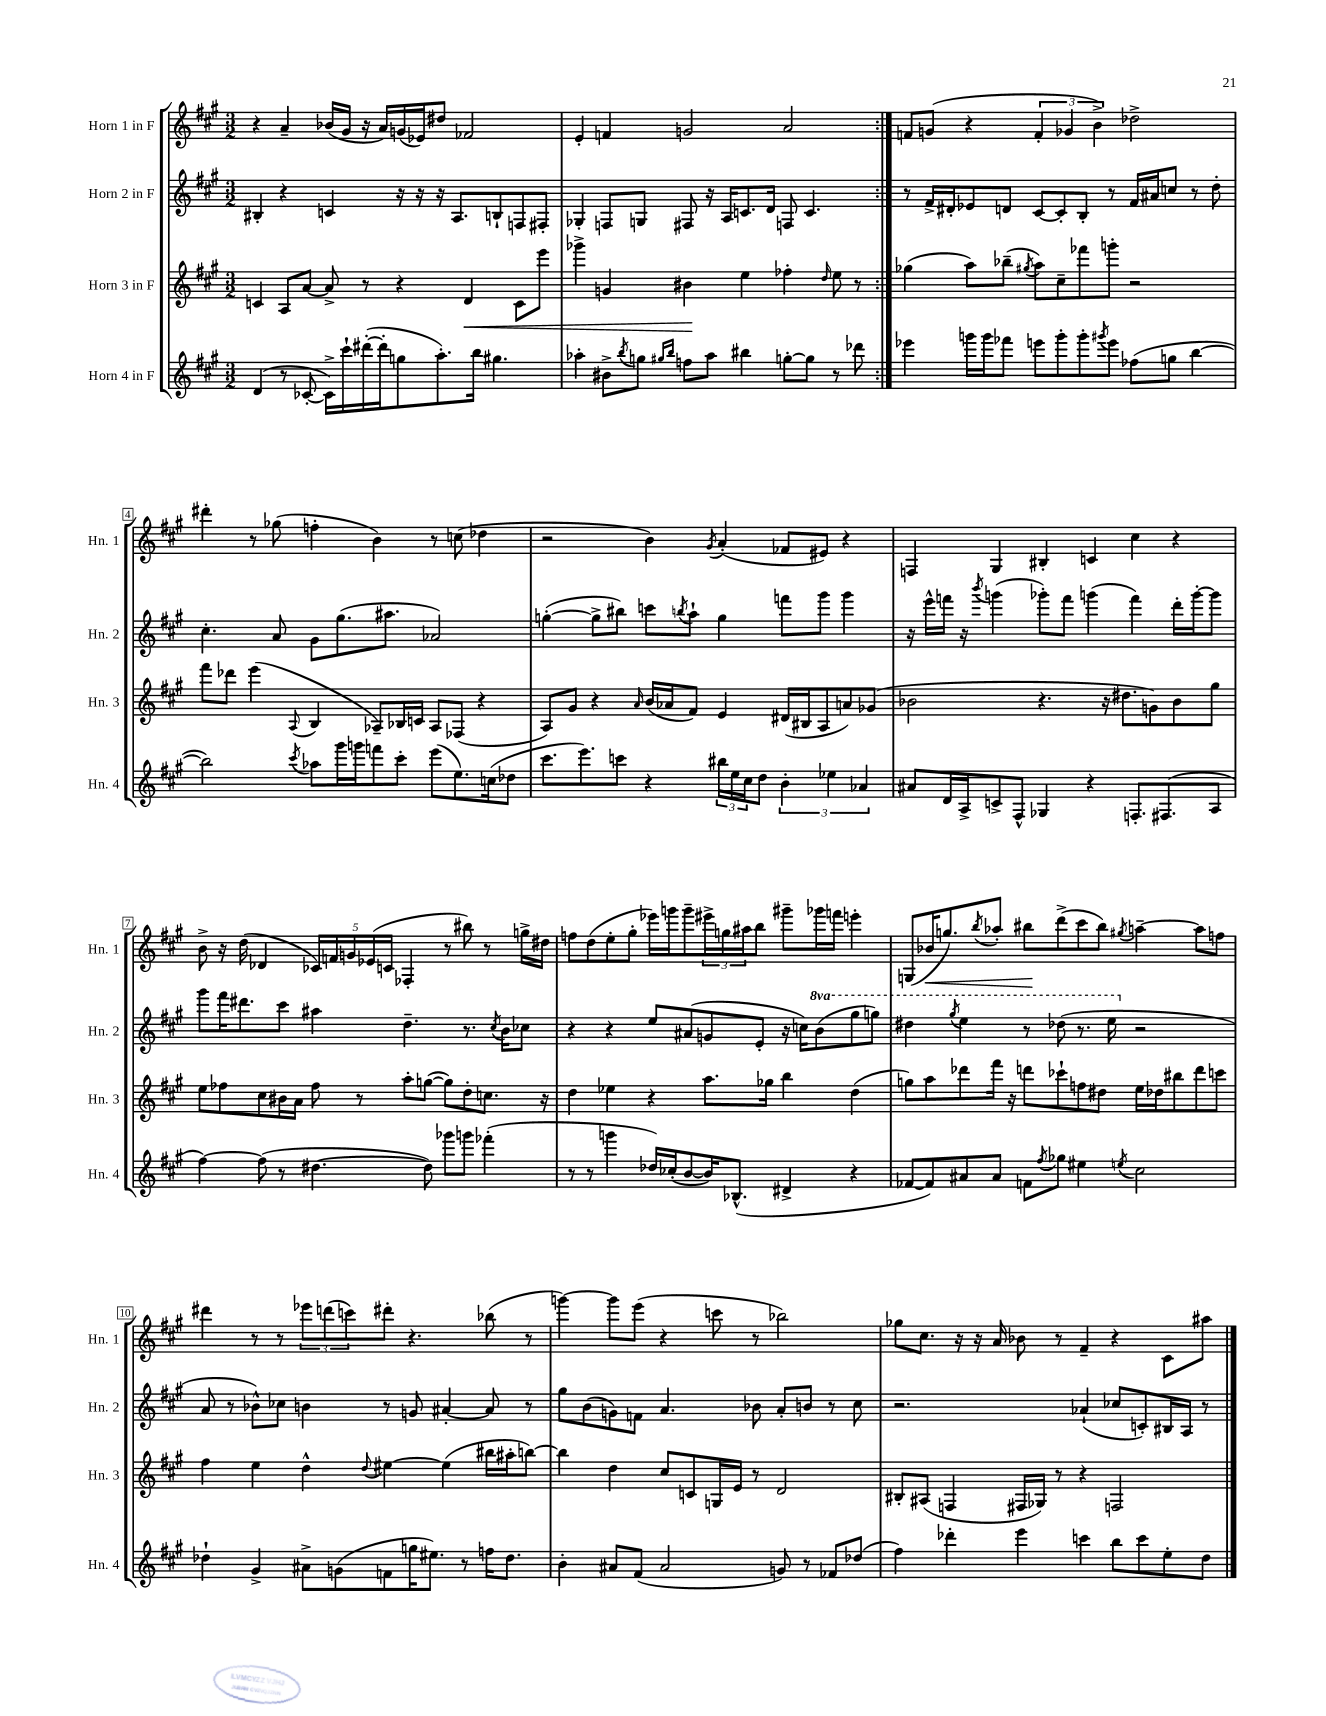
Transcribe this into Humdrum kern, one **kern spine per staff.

**kern	**kern	**dynam	**kern	**kern	**dynam
*part4	*part3	*part3	*part2	*part1	*part1
*staff4	*staff3	*staff3	*staff2	*staff1	*staff1
*I"Horn 4 in F	*I"Horn 3 in F	*	*I"Horn 2 in F	*I"Horn 1 in F	*
*I'Hn. 4	*I'Hn. 3	*	*I'Hn. 2	*I'Hn. 1	*
*clefG2	*clefG2	*	*clefG2	*clefG2	*
*k[f#c#g#]	*k[f#c#g#]	*	*k[f#c#g#]	*k[f#c#g#]	*
*M3/2	*M3/2	*	*M3/2	*M3/2	*
=1	=1	=1	=1	=1	=1
(4d/	4cn/	.	4B#X'/	4r	.
8r	8A/L	.	4r	4a~/	.
[8c-X'/	[8a/J	.	.	.	.
16c-^\LL])	8a^/]	.	4cn/	(16b-X/LL	.
16ccc#`\	.	.	.	16g#/JJ	.
([16ddd#X'\	8r	.	.	16r	.
16ddd#'\J]	.	.	.	16a/LL)	.
8ggn\	4r	.	16r	(16gn/	.
.	.	.	16r	16e-X/J)	.
8.aa'\)	.	.	16r	8dd#X/J	.
.	.	.	8.A/L	.	.
!	!	!LO:HP:b	!	!	!
.	4d/	<	.	2f-X/	.
16bb\Jk	.	.	.	.	.
4.gg#X\	.	.	8Bn`/	.	.
.	8c\L	.	8Fn/	.	.
.	8eee\J	.	8F#X'/J	.	.
=2	=2	=2	=2	=2	=2
4aa-X'\	4ggg-X^\	.	4G-X'/	4e'/	.
8b#X^\L	4gn/	.	8Fn/L	4fn/	.
8qbb/	.	.	.	.	.
8ggn\J	.	.	8Gn/J	.	.
16qqgg#X/LL	.	.	.	.	.
16qqbb/JJ	.	.	.	.	.
8ffn\L	4b#X\	.	8F#X/	2gn/	.
8aa-\J	.	.	16r	.	.
.	.	.	16A/KL	.	.
4bb#X\	4ee\	[	8.cn/	.	.
.	.	.	16d/Jk	.	.
[8ggn'\L	4ff-X'\	.	8Fn/	2a/	.
8gg\J]	.	.	4.c/	.	.
.	16qqdd/	.	.	.	.
8r	8ee\	.	.	.	.
8ddd-X\	8r	.	.	.	.
=3:|!	=3:|!	=3:|!	=3:|!	=3:|!	=3:|!
4eee-X\	(4gg-X\	.	8r	8fn/L	.
.	.	.	16f#^/LL	(8gn/J	.
.	.	.	16d#X'/J	.	.
16gggn\LL	8aa\L)	.	8e-X/	4r	.
16ggg\J	.	.	.	.	.
8fff-X\J	(8bb-X~\J	.	8dn/J	.	.
.	8qgg#X/	.	.	.	.
8eeen\L	8aa\L)	.	[8c#/L	6f'/	.
8ggg'\	8cc#~\	.	8c#'/]	.	.
.	.	.	.	6g-X/	.
8ggg'\	8fff-X\	.	8B'/J	.	.
.	.	.	.	6b^\)	.
8qggg#X/	.	.	.	.	.
8eee\J	8gggn'\J	.	8r	.	.
(8ff-X\L	2r	.	16f#/LL	2dd-X^\	.
.	.	.	16a#X/J	.	.
8ggn\J	.	.	8ccn/J	.	.
[4bb\	.	.	8r	.	.
.	.	.	8dd'\	.	.
!!LO:LB:g=z
=4	=4	=4	=4	=4	=4
2bb\])	8fff#\L	.	4.cc#'\	4ddd#X'\	.
.	8ddd-X\J	.	.	.	.
.	(4eee\	.	.	8r	.
.	.	.	8a/	(8gg-X\	.
8qccc#/	8qqA/	.	.	.	.
8aa-X\L	4B/	.	8g#\L	4ffn'\	.
16ggg#\L	.	.	(8.gg#\	.	.
16gggn\J	.	.	.	.	.
8fffn\	8A-X~/L)	.	.	4b\)	.
.	.	.	8.aa#X\J	.	.
8ccc#'\J	16B-X/L	.	.	.	.
.	16cn/JJ	.	.	.	.
(8eee\L	8A-/L	.	2a-X/)	8r	.
8.ee\)	(8F-X/J	.	.	(8ccn\	.
.	4r	.	.	4dd-X\	.
(16ccn\k	.	.	.	.	.
8dd-X\J	.	.	.	.	.
=5	=5	=5	=5	=5	=5
8.ccc#\L	8A/L)	.	([4ggn'\	2r	.
.	8g#/J	.	.	.	.
8.eee\)	.	.	.	.	.
.	4r	.	8gg^\L]	.	.
8cccn\J	.	.	8bb#X\J)	.	.
.	16qqa/	.	.	.	.
4r	(16b/LL	.	8cccn\L	4b\)	.
.	16a-X/J	.	.	.	.
.	.	.	8qbbn/	.	.
.	8f#/J)	.	8aa`\J	.	.
.	.	.	.	8qg#/	.
24bb#X\LL	4e/	.	4gg\	(4a'/	.
24ee\	.	.	.	.	.
24cc#\J	.	.	.	.	.
8dd\J	.	.	.	.	.
6b'\	(16d#X/LL	.	8fffn\L	8f-X/L	.
.	16B#X/J	.	.	.	.
.	8A/	.	8ggg#\J	8e#X/J)	.
6ee-X\	.	.	.	.	.
.	8an/)	.	4ggg#\	4r	.
6a-X/	.	.	.	.	.
.	(8g-X/J	.	.	.	.
=6	=6	=6	=6	=6	=6
8a#X/L	2b-X\	.	16r	4Fn/	.
.	.	.	16eee^^\LL	.	.
16d/L	.	.	16fffn\JJ	.	.
16A^/J	.	.	16r	.	.
.	.	.	8qbbb/	.	.
8cn^/	.	.	(4gggn\	4G#/	.
8F#^^/J	.	.	.	.	.
4G-X/	4.r	.	8ggg-X'\L)	4B#X'/	.
.	.	.	8fff\J	.	.
4r	.	.	(4gggn\	4cn/	.
.	16r	.	.	.	.
.	8.dd#X\L	.	.	.	.
8.Fn'/L	.	.	4fff\)	4cc#\	.
.	8gn\)	.	.	.	.
(8.F#X/	.	.	.	.	.
.	8b-\	.	16ddd'\LL	4r	.
.	.	.	[16ggg'\J	.	.
8A/J	8gg#\J	.	8ggg\J]	.	.
!!LO:LB:g=z
=7	=7	=7	=7	=7	=7
[4ff#\)	8ee\L	.	8ggg#\L	8b^\	.
.	8ff-X\	.	16fff#\K	16r	.
.	.	.	8.ddd#X\	(16dd\	.
(8ff#\]	8cc#\	.	.	4d-X/	.
8r	16b#X\L	.	8ccc#\J	.	.
.	16a\JJ	.	.	.	.
[4.dd#X\	8ff-\	.	4aa#X\	20c-X/LL)	.
.	.	.	.	20fn/	.
.	.	.	.	20gn/	.
.	8r	.	.	.	.
.	.	.	.	(20e-X/	.
.	.	.	.	20cn/JJ	.
.	8aa'\L	.	4.dd~\	4F-X'/	.
8dd#\])	([8ggn\J	.	.	.	.
8ggg-X\L	8gg\L])	.	.	8r	.
8gggn\J	8dd'\	.	8.r	8bb#X\)	.
(4fff-X'\	8.ccn\J	.	.	8r	.
.	.	.	8qcc#/	.	.
.	.	.	16b\KL	.	.
.	.	.	8cc-X\J	16ggn^\LL	.
.	16r	.	.	16dd#X\JJ	.
=8	=8	=8	=8	=8	=8
8r	4dd\	.	4r	8ffn\L	.
8r	.	.	.	(8dd\	.
4gggn\	4ee-X\	.	4r	8ee'\	.
.	.	.	.	8gg#'\J	.
16dd-X/LL)	4r	.	8ee/L	16eee-X\LL)	.
(16cc-X'/J	.	.	.	16gggn\J	.
[8b/	.	.	(8a#X/	8ggg~\	.
16b/K])	8.aa\L	.	8gn/	24eee#X^\L	.
.	.	.	.	24ggn\	.
(8.B-X^^/J	.	.	.	.	.
.	.	.	.	24aa#X\J	.
.	.	.	8e'/J	8bb\J	.
.	16gg-X\Jk	.	.	.	.
4d#X^/	4bb\	.	16r	8ggg#X~\L	.
.	.	.	16ccn\KL)	.	.
*	*	*	*8va	*	*
.	.	.	(8bb\	16ggg-X\L	.
.	.	.	.	16fffn\JJ	.
4r	(4dd\	.	8ggg#\	4eeen'\	.
.	.	.	8gggn\J)	.	.
=9	=9	=9	=9	=9	=9
[8f-X/L	8ggn\L)	.	4ddd#X\	(8Gn/L	.
!	!	!	!	!	!LO:HP:b
8f-/])	8aa\	.	.	16b-X/K	<
.	.	.	.	8.ggn/)	.
.	.	.	8qggg#/	.	.
8a#X/	8ddd-X\	.	4eee\	.	.
.	.	.	.	8qbb/	.
8a#/J	16fff#\Jk	.	.	8aa-X'/J	.
.	16r	.	.	.	.
8fn\L	8dddn\L	.	8r	8bb#X\L	.
8qff#/	.	.	.	.	.
8gg-X\J	8ccc-X`\	.	(8ddd-X\	(8ddd^\	[
4ee#X\	8ffn\	.	8.r	8ccc#\	.
.	8dd#X\J	.	.	8bb#\J)	.
.	.	.	16eee\	.	.
8qeen/	.	.	.	8qgg#X/	.
*	*	*	*X8va	*	*
2cc#\	16ee\LL	.	2r	[4aan~\	.
.	16dd-X\J	.	.	.	.
.	8bb#X\	.	.	.	.
.	8ddd\	.	.	8aa\L]	.
.	8cccn\J	.	.	8ffn\J	.
!!LO:LB:g=z
=10	=10	=10	=10	=10	=10
4dd-X`\	4ff#\	.	8a/	4ddd#X\	.
.	.	.	8r	.	.
4g#^/	4ee\	.	8b-X^^\L)	8r	.
.	.	.	8cc-X\J	8r	.
8a#X^\L	4dd^^\	.	4bn\	12eee-X\L	.
.	.	.	.	(12dddn\	.
(8gn\	.	.	.	.	.
.	.	.	.	12cccn\)	.
.	8qqdd/	.	.	.	.
8fn\	[4ee#X\	.	8r	8ddd#X'\J	.
16ggn\K	.	.	8gn/	4.r	.
8.ee#X\J)	.	.	.	.	.
.	(4ee#\]	.	[4a#X'/	.	.
8r	.	.	.	.	.
16ffn\KL	16bb#X\LL	.	8a#/]	(8bb-X\	.
8.dd-\J	16aa#X'\J	.	.	.	.
.	[8bbn\J)	.	8r	8r	.
=11	=11	=11	=11	=11	=11
4b'\	4bb\]	.	8gg#\L	[4gggn\)	.
.	.	.	(8b\	.	.
8a#X/L	4dd\	.	8gn\)	8ggg\L]	.
(8f#/J	.	.	8fn\J	(8eee\J	.
2a#/	8cc#/L	.	4.a/	4r	.
.	8cn/	.	.	.	.
.	16Gn/L	.	.	8cccn\	.
.	16e/JJ	.	.	.	.
.	8r	.	8b-X\	8r	.
8gn/)	2d/	.	8a'/L	2bb-X\)	.
8r	.	.	8bn/J	.	.
8f-X/L	.	.	8r	.	.
(8dd-X/J	.	.	8cc#\	.	.
=12	=12	=12	=12	=12	=12
4ff#\)	8B#X'/L	.	2.r	8gg-X\L	.
.	(8A#X/J	.	.	8.cc#\J	.
4ddd-X'\	4Fn/	.	.	.	.
.	.	.	.	16r	.
.	.	.	.	16r	.
.	.	.	.	16a/	.
4eee\	16F#X/LL	.	.	8b-X\	.
.	16G-X/JJ)	.	.	.	.
.	8r	.	.	8r	.
4cccn\	4r	.	(4a-X`/	4f#~/	.
8bb\L	2Fn/	.	8cc-X/L	4r	.
8ccc\	.	.	8cn'/)	.	.
8ee'\	.	.	16B#X/L	8c#\L	.
.	.	.	16A/JJ	.	.
8dd\J	.	.	8r	8aa#X\J	.
==	==	==	==	==	==
*-	*-	*-	*-	*-	*-
